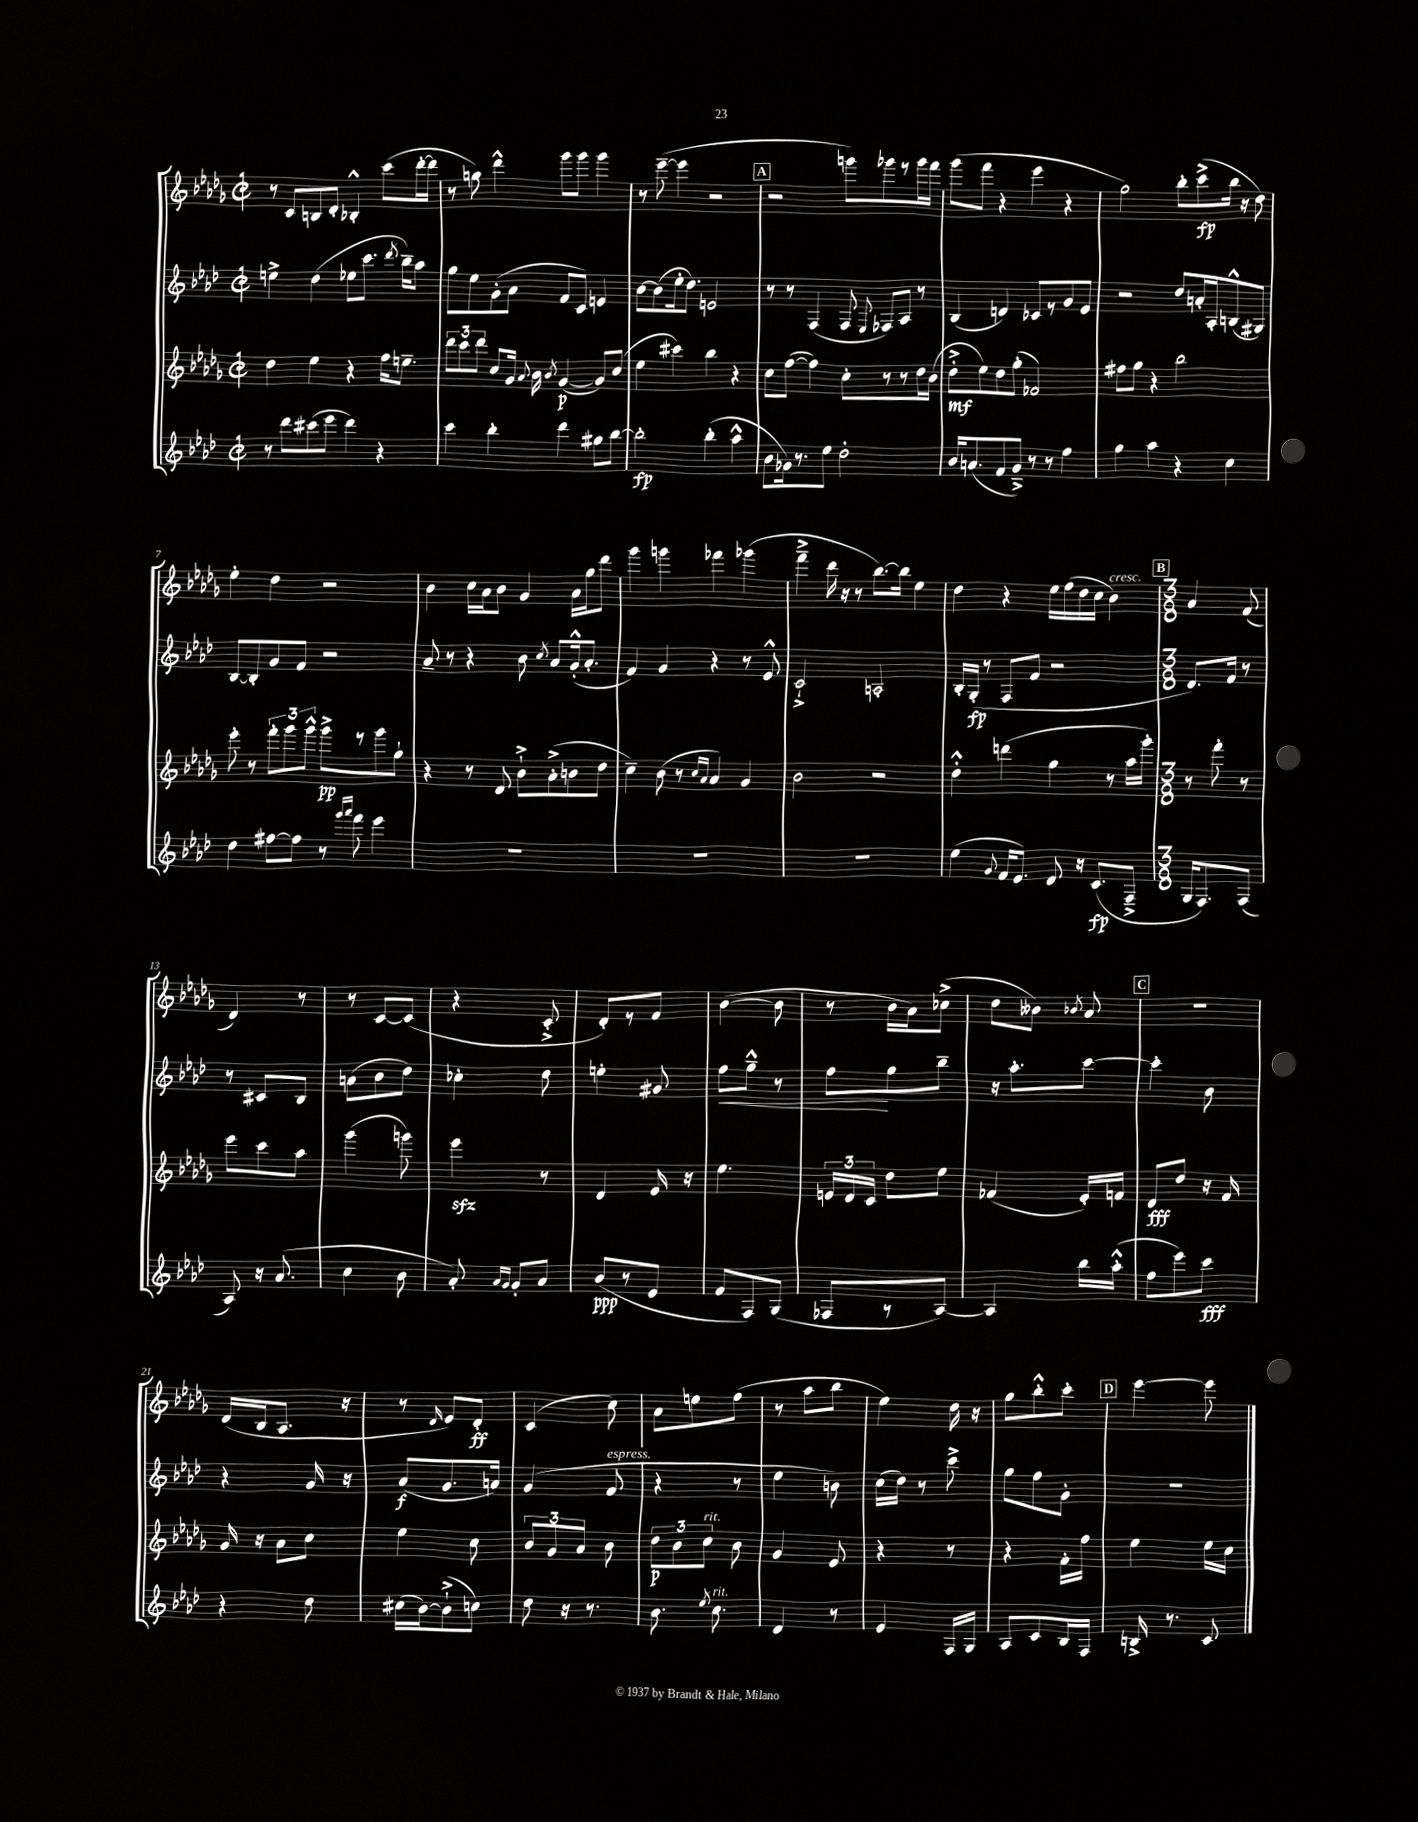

**kern	**kern	**kern	**kern
*staff4	*staff3	*staff2	*staff1
*clefG2	*clefG2	*clefG2	*clefG2
*k[b-e-a-d-]	*k[b-e-a-d-g-]	*k[b-e-a-d-]	*k[b-e-a-d-g-]
*M2/2	*M2/2	*M2/2	*M2/2
*met(c|)	*met(c|)	*met(c|)	*met(c|)
8r	4dd-	4ee^	8r
8ddd-	.	.	8c
(8ccc#	4ee-	(4dd-	8B
8eee-	.	.	8d-'
4ddd-)	4r	8ee-	4B-'^^
.	.	8.ccc	.
4r	16ff	.	(8ccc
.	.	8qddd-	.
.	8.ee~	16bb-~)	.
.	.	8aa-	[16ddd-'
.	.	.	16ddd-]
=	=	=	=
4ccc	12ddd-	8gg	8r
.	12ccc	.	.
.	.	8ee-	8gg)
.	12ddd-	.	.
4bb-'	8cc	(8g'	4ddd-^^
.	16g-	8a-	.
.	8qqa-	.	.
.	16b-	.	.
.	8qb-	.	.
4ddd-	([4g-	8f	8ggg-
.	.	8c)	8ggg-
8gg#	8g-])	4e	4ggg-
[8bb-	(8cc	.	.
=	=	=	=
2bb-']	4ee-	[8b-	8r
.	.	(8b-]	([8eee-~
.	4ccc#)	16ee-'	4eee-]
.	.	8.dd-)	.
(4bb-'	4bb-	2e	2r
4aa-^^	4r	.	.
=	=	=	=
8b-	8cc	8r	2r
16g-)	([8ff	8r	.
8.r	.	.	.
.	4ff])	(4F	.
8ee-	.	.	.
2dd-'	8cc'	8F	8ggg)
.	.	8qqE-	.
.	8r	8F-)	8ggg-
.	8r	8A-	8r
.	16dd-	8r	16ggg-
.	(16b-	.	16fff
=	=	=	=
16b-	8dd-'^	(4B-	(8ggg-
(8.a	.	.	.
.	8ee-)	.	8fff
8f	8dd-	4d)	4r
8g~^)	(8gg-'	.	.
8r	2f-)	8c-	4eee-
8r	.	8r	.
4ff	.	8g	4r
.	.	8e-	.
=	=	=	=
4gg	8ff#	2r	2gg-)
.	8gg-	.	.
4aa-	4r	.	.
4r	2bb-	8dd-	8bb-'
.	.	16a'	(8ccc^
.	.	16A-'	.
4cc	.	(8B^^	16bb-
.	.	.	16r
.	.	8G#)	8dd-)
=	=	=	=
4dd-	8eee-'	[8B-	4ee-'
.	8r	8B-']	.
[8ff#	12fff'	8g	4dd-
.	12ggg-	.	.
8ff#]	.	8f	.
.	12ggg-^^	.	.
8r	8ggg-^	2r	2r
16qqggg	.	.	.
16qqaaa-	.	.	.
8fff	8r	.	.
4eee-	8ggg-	.	.
.	8gg-`	.	.
=	=	=	=
1r	4r	8a-~	4b-
.	.	8r	.
.	8r	4r	16cc
.	.	.	16a-
.	8d-	.	8b-
.	8b-`^	8b-	4g-
.	.	8qcc	.
.	(8a-'^	8a-	.
.	8b	(16g'^^	16a-
.	.	8.a-'	16gg-
.	8dd-	.	8ddd-
=	=	=	=
1r	4cc~)	4f)	4ggg-
.	(8b-	4g	4ggg
.	8r	.	.
.	16qqcc	.	.
.	16qqa-	.	.
.	4a-)	4r	4fff-
.	4g-	8r	(4ggg-
.	.	8e-^^	.
=	=	=	=
1r	2b-	2c`^	4fff~^
.	.	.	16ddd-
.	.	.	16r
.	.	.	8r
.	2r	2A'	[8.bb-)
.	.	.	16bb-]
.	.	.	4ee-
=	=	=	=
(4ee-	4dd-'^^	16B-'	4dd-
.	.	(16G'	.
.	.	8r	.
8qqg	.	.	.
16f	(4ddd	8F	4r
8.e-)	.	.	.
.	.	8f	.
8d-	4gg-	2r	16ee-
.	.	.	(16ff
16r	.	.	16dd-
(8.c	.	.	16cc
.	8r	.	4b-)
8F~^	16aa-	.	.
.	16ggg-')	.	.
=	=	=	=
*M3/8	*M3/8	*M3/8	*M3/8
16G	8r	8.d-)	4a-
8.F)	.	.	.
.	8fff'	.	.
.	.	16f	.
(8F	8r	8r	(8f
=	=	=	=
8A-)	8eee-	8r	4d-)
16r	8ccc	8c#	.
(8.a-	.	.	.
.	8aa-	8B-	8r
=	=	=	=
4cc	(4ggg-	(8a	8r
.	.	8b-	[8c
8b-	8ggg)	8dd-)	(8c]
=	=	=	=
8a-')	4eee-	4cc-'	4r
16qqa-	.	.	.
16qqg	.	.	.
8g'	.	.	.
8a-	8r	8dd-	8c'^
=	=	=	=
(8b-	4d-	4ee'	8d-')
8r	.	.	8r
8e-	16e-	8g#	8f
.	16r	.	.
=	=	=	=
8f	4.ee-	8ff	([4b-
8F)	.	8gg~^^	.
(8G	.	8r	8b-]
=	=	=	=
8F-	24e	8ff	8r
.	24d-	.	.
.	24c	.	.
8r	8dd-	8gg	16b-
.	.	.	16a-)
[8A-)	8ee-	8bb-~	(8cc-^
=	=	=	=
4A-]	(4f-	16r	8dd-
.	.	8.aa-'	.
.	.	.	8b--)
.	.	.	8qb-
16bb-	16e-')	[8ccc	8a-
(16aa-'^^	16f	.	.
=	=	=	=
8ff	8d-	4ccc']	4.r
8eee-)	8dd-	.	.
8ccc	16r	8b-	.
.	16f	.	.
=	=	=	=
4r	16g-	4r	(16d-
.	16r	.	16B-
.	8a-	.	8.A-
8dd-	8cc	16g	.
.	.	16r	16r
=	=	=	=
(16cc#	4ee-	(8a-	8r
[16b-)	.	.	.
.	.	.	16qqd-
(8b-`^]	.	8.g	8e-)
8cc)	8cc	.	8d-'
.	.	16a)	.
=	=	=	=
8dd-	12b-	(4g	(4c
.	12g-	.	.
16r	.	.	.
.	12a-	.	.
8.r	.	.	.
.	8b-	8f	8cc)
=	=	=	=
8.b-	12dd-	4r	8a-
.	12b-	.	.
.	.	.	8ee
.	12cc	.	.
8qee-	.	.	.
8.cc	.	.	.
.	8b-	8r	(8ff
=	=	=	=
4d-	4g-	4ee-	8r
.	.	.	8aa-
8r	8e-	8b)	8bb-
=	=	=	=
4e-	4r	(16cc	4ee-)
.	.	16dd-)	.
.	.	8r	.
16F	8r	8ccc^	16dd-
16G	.	.	16r
=	=	=	=
8A-	4r	8gg	8gg-
8c	.	8ff	8bb-'^^
16B-	16f'	8g'	8ccc'
16F	16ff	.	.
=	=	=	=
16B^	4ee-	4.r	[4eee-
8.r	.	.	.
8c	16ee-	.	8eee-]
.	16cc	.	.
==	==	==	==
*-	*-	*-	*-
